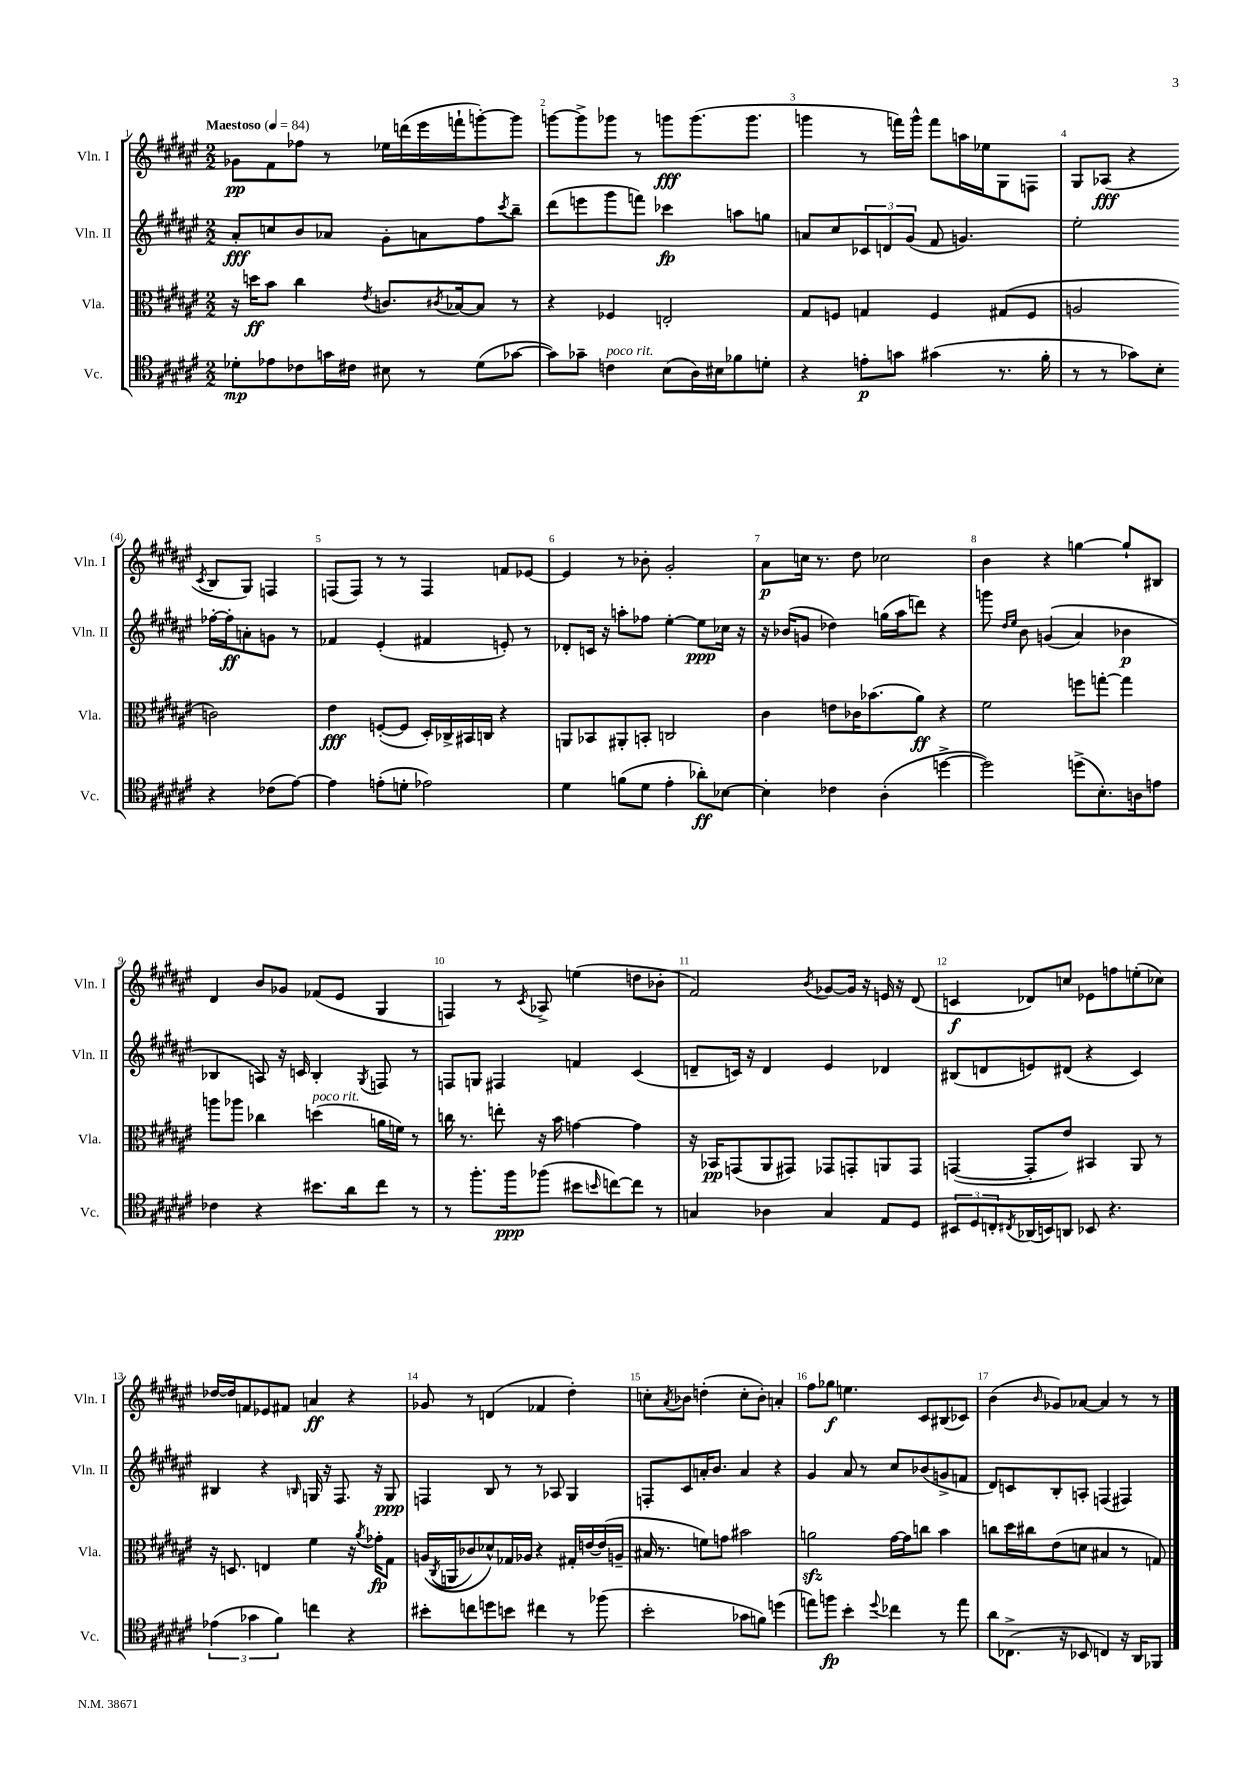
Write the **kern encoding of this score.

**kern	**dynam	**kern	**dynam	**kern	**dynam	**kern	**dynam
*part4	*part4	*part3	*part3	*part2	*part2	*part1	*part1
*staff4	*staff4	*staff3	*staff3	*staff2	*staff2	*staff1	*staff1
*I"Vc.	*	*I"Vla.	*	*I"Vln. II	*	*I"Vln. I	*
*I'Vc.	*	*I'Vla.	*	*I'Vln. II	*	*I'Vln. I	*
*clefC4	*	*clefC3	*	*clefG2	*	*clefG2	*
*k[f#c#g#d#a#e#]	*	*k[f#c#g#d#a#e#]	*	*k[f#c#g#d#a#e#]	*	*k[f#c#g#d#a#e#]	*
*M2/2	*	*M2/2	*	*M2/2	*	*M2/2	*
*MM84	*	*MM84	*	*MM84	*	*MM84	*
=1	=1	=1	=1	=1	=1	=1	=1
!	!	!	!	!	!	!LO:TX:a:B:t=Maestoso	!
8d-X'\L	mp	16r	.	8a#'/L	fff	8g-X\L	pp
.	.	16ddn\KL	ff	.	.	.	.
8e-X\	.	8b\J	.	8ccn/	.	8f#\	.
8c-X\	.	4cc#\	.	8b/	.	8ff-X\J	.
16gn\L	.	.	.	8a-X/J	.	8r	.
16c#X\JJ	.	.	.	.	.	.	.
.	.	8qe#/	.	.	.	.	.
8B#X\	.	8.cn/L	.	8g#'\L	.	16ee-X\LL	.
.	.	.	.	.	.	(16dddn\	.
8r	.	.	.	8an\	.	16eee#\	.
.	.	8qc#X/	.	.	.	.	.
.	.	[16B-X/k	.	.	.	16fffn`\J	.
(8d-\L	.	8B-/J]	.	8ff#\	.	[8gggn'\)	.
.	.	.	.	8qccc#/	.	.	.
[8g-X\J	.	8r	.	8bb~\J	.	8ggg\J]	.
=2	=2	=2	=2	=2	=2	=2	=2
8g-\L])	.	4r	.	(8ddd#\L	.	[8gggn\L	.
8g-X~\J	.	.	.	8eeen\	.	8ggg^\]	.
!LO:TX:a:i:t=poco rit.	!	!	!	!	!	!	!
4cn\	.	4F-X/	.	8ggg#\	.	8ggg-X\J	.
.	.	.	.	8fffn\J)	.	8r	.
(8B\L	.	2En'/	.	4ccc-X\	fp	8gggn\L	fff
16A#\L)	.	.	.	.	.	(8.ggg\	.
16B#X\J	.	.	.	.	.	.	.
8f-X\	.	.	.	8aan\L	.	.	.
.	.	.	.	.	.	8.ggg\J	.
8dn'\J	.	.	.	8ggn\J	.	.	.
=3	=3	=3	=3	=3	=3	=3	=3
4r	.	8G#/L	.	8an/L	.	4gggn\	.
.	.	8Fn/J	.	8cc#/	.	.	.
8en'\L	p	4Gn/	.	12c-X/	.	8r	.
.	.	.	.	12dn/	.	.	.
8gn\J	.	.	.	.	.	16fffn\LL)	.
.	.	.	.	(12g#/J	.	.	.
.	.	.	.	.	.	16ggg^^\JJ	.
(4g#X\	.	4F/	.	8f#/	.	8fff\L	.
.	.	.	.	4.gn/)	.	16aan\L	.
.	.	.	.	.	.	16ee-X\J	.
8.r	.	(8G#X/L	.	.	.	8G#\	.
.	.	8F/J	.	.	.	8Fn\J	.
16f#'\	.	.	.	.	.	.	.
=4	=4	=4	=4	=4	=4	=4	=4
8r	.	2An/	.	2ee#'\	.	8G#/L	.
8r	.	.	.	.	.	(8A-X/J	fff
8g-X\L)	.	.	.	.	.	4r	.
8B'\J	.	.	.	.	.	.	.
.	.	.	.	.	.	8qc#/	.
4r	.	2cn\)	.	[16ff-X'\LL	.	8B/L	.
.	.	.	.	16ff-'\J]	ff	.	.
.	.	.	.	8an'\	.	8G#/J)	.
(8c-X\L	.	.	.	8gn\J	.	4Fn/	.
[8e#\J)	.	.	.	8r	.	.	.
!!LO:LB:g=z
=5	=5	=5	=5	=5	=5	=5	=5
4e#\]	.	4e#\	fff	4f-X/	.	(8Fn/L	.
.	.	.	.	.	.	8F/J)	.
(8en'\L	.	([8Fn'/L	.	(4e#'/	.	8r	.
8dn'\J	.	8F/J]	.	.	.	8r	.
2e-X\)	.	16D#'/LL)	.	4f#X/	.	4F/	.
.	.	16C-X^/	.	.	.	.	.
.	.	16BB#X/	.	.	.	.	.
.	.	16Cn/JJ	.	.	.	.	.
.	.	4r	.	8en'/)	.	8fn/L	.
.	.	.	.	8r	.	[8e-X/J	.
=6	=6	=6	=6	=6	=6	=6	=6
4d#\	.	8AAn/L	.	8d-X'/L	.	4e-/]	.
.	.	8BB-X/	.	16cn/Jk	.	.	.
.	.	.	.	16r	.	.	.
(8fn\L	.	8AA#X'/	.	8aan'\L	.	8r	.
8d#\J	.	8BBn'/J	.	8ff-X\J	.	8b-X'\	.
4e#'\	.	2Cn/	.	[4ee#'\	.	2g#'/	.
8a-X'\L)	ff	.	.	8ee#\L]	ppp	.	.
[8B-X\J	.	.	.	16cc-X\Jk	.	.	.
.	.	.	.	16r	.	.	.
=7	=7	=7	=7	=7	=7	=7	=7
4B-'\]	.	4c#\	.	16r	.	8a#\L	p
.	.	.	.	(16b-X/KL	.	.	.
.	.	.	.	8gn/J	.	16ccn\Jk	.
.	.	.	.	.	.	8.r	.
4c-X\	.	8en\L	.	4dd-X\)	.	.	.
.	.	16c-X\K	.	.	.	8dd#\	.
.	.	(8.b-X\	.	.	.	.	.
(4A#'\	.	.	.	(16ggn\LL	.	2cc-X\	.
.	.	.	.	16aa#\J	.	.	.
.	.	8a#\J)	ff	8dddn\J)	.	.	.
[4ddn^\	.	4r	.	4r	.	.	.
=8	=8	=8	=8	=8	=8	=8	=8
2dd\])	.	2f#\	.	8gggn\	.	4b\	.
.	.	.	.	16qqdd#/LL	.	.	.
.	.	.	.	16qqee#/JJ	.	.	.
.	.	.	.	8b\	.	.	.
.	.	.	.	((4gn/	.	4r	.
(8ddn^\L	.	8ffn\L	.	4a#/)	.	[4ggn\	.
8.B'\)	.	[8ggn'\J	.	.	.	.	.
.	.	4gg\]	.	4b-X\	p	8gg`/L]	.
16An\k	.	.	.	.	.	.	.
8en\J	.	.	.	.	.	8B#X/J	.
!!LO:LB:g=z
=9	=9	=9	=9	=9	=9	=9	=9
4c-X\	.	8aan\L	.	4B-X/	.	4d#/	.
.	.	8aa-X\J	.	.	.	.	.
4r	.	4cc-X\	.	8An/)	.	8b/L	.
.	.	.	.	16r	.	8g-X/J	.
.	.	.	.	16cn/	.	.	.
!	!	!LO:TX:a:i:t=poco rit.	!	!	!	!	!
8.b#X\L	.	(4ddn\	.	4B-'/	.	(8f-X/L	.
.	.	.	.	.	.	8e#/J	.
16a#\k	.	.	.	.	.	.	.
.	.	.	.	8qG#/	.	.	.
8cc#\J	.	16an\LL	.	8Fn/	.	4G#/	.
.	.	16fn\JJ)	.	.	.	.	.
8r	.	8r	.	8r	.	.	.
=10	=10	=10	=10	=10	=10	=10	=10
8r	.	16ccn\	.	8Fn/L	.	4Fn/)	.
.	.	8.r	.	.	.	.	.
8.ff#'\L	.	.	.	8Gn/J	.	.	.
.	.	8een'\	.	4F#X/	.	8r	.
16ff#\k	ppp	.	.	.	.	.	.
.	.	.	.	.	.	8qc#/	.
(8ff-X\J	.	16r	.	.	.	8A-X^/	.
.	.	16b\	.	.	.	.	.
8b#X\L	.	[4gn\	.	4fn/	.	(4een\	.
16qqbn/	.	.	.	.	.	.	.
[8ccn\)	.	.	.	.	.	.	.
8cc\J]	.	4g\]	.	(4c#/	.	8ddn\L	.
8r	.	.	.	.	.	8b-X'\J	.
=11	=11	=11	=11	=11	=11	=11	=11
4Gn/	.	16r	.	8dn~/L	.	2f#/)	.
.	.	16BB-X/KL	pp	.	.	.	.
.	.	(8GGn/	.	16cn/Jk)	.	.	.
.	.	.	.	16r	.	.	.
4A-X\	.	8AA#/	.	4d/	.	.	.
.	.	8GG#X/J)	.	.	.	.	.
.	.	.	.	.	.	8qb/	.
4G/	.	8GG-X/L	.	4e#/	.	[8g-X/L	.
.	.	8GGn'/	.	.	.	16g-/Jk]	.
.	.	.	.	.	.	16r	.
8E#/L	.	8AAn/	.	4d-X/	.	16en/	.
.	.	.	.	.	.	16r	.
8D#/J	.	8GG/J	.	.	.	(8d#/	.
=12	=12	=12	=12	=12	=12	=12	=12
12BB#X/L	.	([4GGn/	.	(8B#X/L	.	4cn/	f
12D#/	.	.	.	.	.	.	.
.	.	.	.	8dn/	.	.	.
12Cn'/	.	.	.	.	.	.	.
8qC#X/	.	.	.	.	.	.	.
(16AA-X/L	.	8GG'/L]	.	8en/)	.	8d-X/L)	.
16BBn/J)	.	.	.	.	.	.	.
8AAn/J	.	8e#/J)	.	(8d#X/J	.	8ccn/J	.
8BB-X/	.	4BB#X/	.	4r	.	8e-X\L	.
4.r	.	.	.	.	.	8ffn\	.
.	.	8AA#/	.	4c#/)	.	(8een'\	.
.	.	8r	.	.	.	8cc-X\J)	.
!!LO:LB:g=z
=13	=13	=13	=13	=13	=13	=13	=13
(6e-X\	.	16r	.	4B#X/	.	[16dd-X/LL	.
.	.	8.Dn/	.	.	.	16dd-/J]	.
.	.	.	.	.	.	8fn/	.
6g-X\	.	.	.	.	.	.	.
.	.	4En/	.	4r	.	8e-X/	.
6f#\)	.	.	.	.	.	.	.
.	.	.	.	.	.	8f#X/J	.
.	.	.	.	16qqBn/	.	.	.
4ccn\	.	4f#\	.	16Gn/	.	4an/	ff
.	.	.	.	16r	.	.	.
.	.	.	.	8.F#/	.	.	.
4r	.	16r	.	.	.	4r	.
.	.	8qa#/	.	.	.	.	.
.	.	16g-X'\KL	fp	16r	.	.	.
.	.	8G#\J	.	8G/	ppp	.	.
=14	=14	=14	=14	=14	=14	=14	=14
8b#X'\L	.	((16An/LL	.	4Fn/	.	8g-X/	.
.	.	8qC#/	.	.	.	.	.
.	.	16AAn/J	.	.	.	.	.
8ccn\	.	8c-X/)	.	.	.	8r	.
8ddn\	.	8d-X^^/)	.	8B/	.	(4dn/	.
8bn\J	.	16G-X/L	.	8r	.	.	.
.	.	16A-X/JJ	.	.	.	.	.
4cc#X\	.	4r	.	8r	.	4f-X/	.
.	.	.	.	8A-X/	.	.	.
8r	.	16G#X'/LL	.	4G#/	.	4dd#'\)	.
.	.	[16en/	.	.	.	.	.
(8ff-X\	.	(16e/]	.	.	.	.	.
.	.	16An~/JJ	.	.	.	.	.
=15	=15	=15	=15	=15	=15	=15	=15
2b'\	.	16B#X/	.	8Fn'/L	.	8ccn'\L	.
.	.	8.r	.	.	.	.	.
.	.	.	.	.	.	8qa#/	.
.	.	.	.	8c#/	.	8b-X\J	.
.	.	8fn\L)	.	16an'/K	.	(4ddn'\	.
.	.	.	.	8.b/J	.	.	.
.	.	8gn\J	.	.	.	.	.
8g-X\L	.	2b#X\	.	4a/	.	8cc'\L	.
8fn\J)	.	.	.	.	.	8b-'\J)	.
(4ddn\	.	.	.	4r	.	4an'/	.
=16	=16	=16	=16	=16	=16	=16	=16
8een\L)	.	2anzz\	.	4g#/	.	8ff#\L	.
8ffn\J	fp	.	.	.	.	8gg-X\J	f
4b'\	.	.	.	8a#/	.	4.een\	.
.	.	.	.	8r	.	.	.
8qqdd#/	.	.	.	.	.	.	.
4cc-X\	.	[16g#\LL	.	8cc#/L	.	.	.
.	.	16g#\J]	.	.	.	.	.
.	.	8ccn\J	.	(8b-X/	.	8c#/L	.
8r	.	4b\	.	8gn^/	.	(8B#X/	.
8ee\	.	.	.	8fn/J	.	8c-X/J)	.
=17	=17	=17	=17	=17	=17	=17	=17
8a#\L	.	8ccn\L	.	8d#/L)	.	(4b\	.
(8.C-X^\J	.	16dd#\L	.	8cn/	.	.	.
.	.	16cc#X\J	.	.	.	.	.
.	.	.	.	.	.	16qqb/	.
.	.	(8e#\	.	8B'/	.	8g-X/L)	.
16r	.	.	.	.	.	.	.
8BB-X/	.	8dn\J	.	8An'/J	.	[8a-X/J	.
4Cn/)	.	4B#X/	.	(4Fn/	.	4a-/]	.
16r	.	8r	.	4F#X/)	.	8r	.
16AA#/KL	.	.	.	.	.	.	.
8FF-X/J	.	8Gn/)	.	.	.	8r	.
==	==	==	==	==	==	==	==
*-	*-	*-	*-	*-	*-	*-	*-
